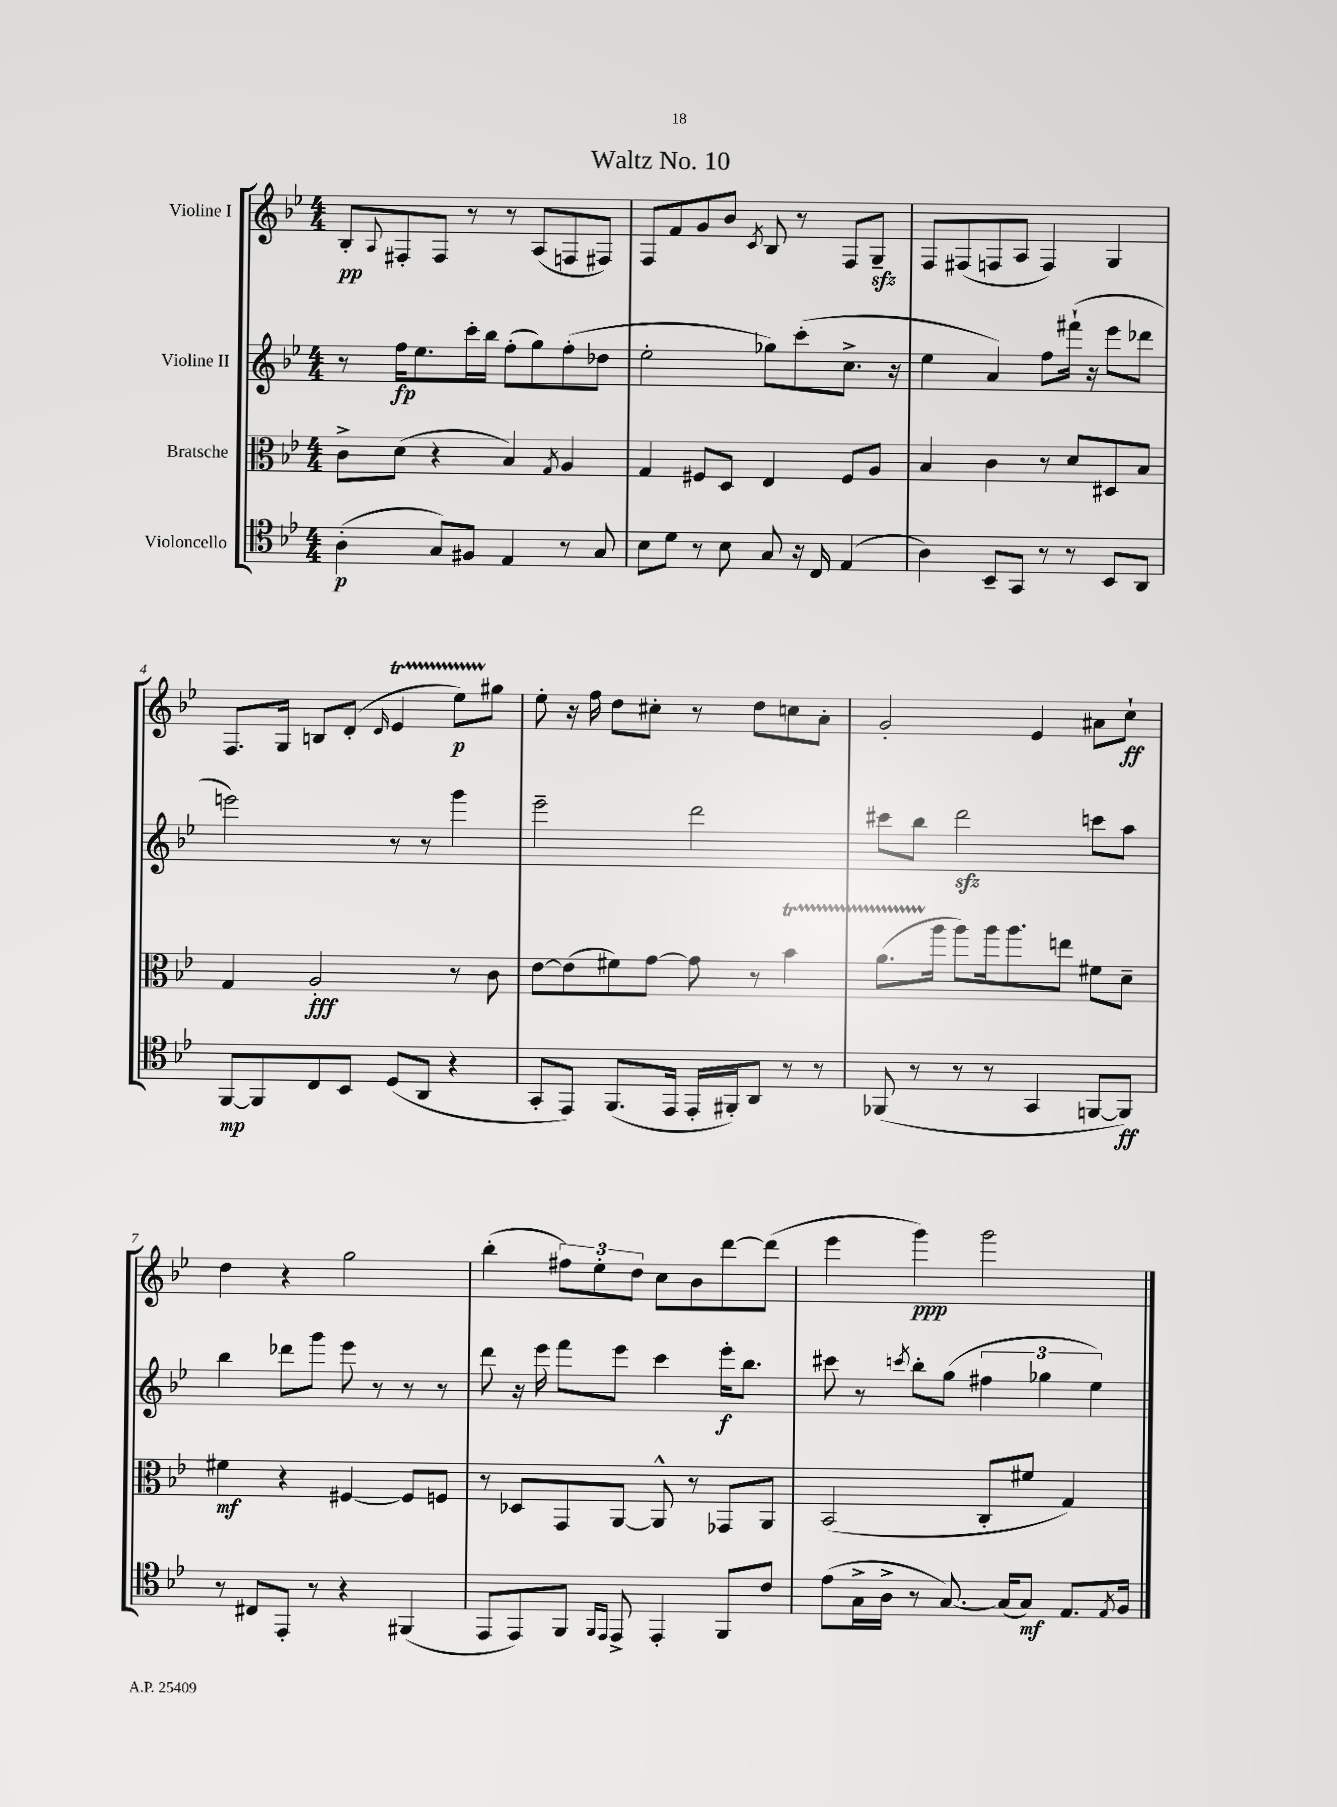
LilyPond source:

\header { title = "Waltz No. 10" }
<<
\new StaffGroup <<
\new Staff = "s0" \with { instrumentName = "Violine I" } {
    \clef treble \key bes \major \numericTimeSignature \time 4/4
    bes8-.\pp \appoggiatura { a8 } fis8-. fis8 r8 r8 a8( f8 fis8) |
    f8 f'8 g'8 bes'8 \acciaccatura { c'8 } bes8 r8 f8 g8--\sfz |
    f8 fis8( f8 a8 f4) g4 |
    f8. g16 b8 d'8-.( \grace { d'16 } ees'4\startTrillSpan ees''8\p) gis''8\stopTrillSpan |
    ees''8-. r16 f''16 d''8 cis''8-. r8 d''8 c''8 a'8-. |
    g'2-. ees'4 ais'8 c''8-!\ff |
    d''4 r4 g''2 |
    bes''4-.( \tuplet 3/2 { fis''8) ees''8-. d''8 } c''8 bes'8 d'''8~ d'''8( |
    ees'''4 g'''4\ppp) g'''2 \bar "|." |
}
\new Staff = "s1" \with { instrumentName = "Violine II" } {
    \clef treble \key bes \major \numericTimeSignature \time 4/4
    r8 f''16\fp ees''8. c'''16-. bes''16 f''8-.( g''8) f''8-.( des''8 |
    ees''2-. ges''8) c'''8-.( c''8.-> r16 |
    ees''4 a'4) f''8 fis'''16-!( r16 ees'''8 des'''8 |
    e'''2) r8 r8 g'''4 |
    ees'''2-- d'''2 |
    cis'''8 bes''8 d'''2\sfz c'''8 a''8 |
    bes''4 des'''8 g'''8 ees'''8 r8 r8 r8 |
    d'''8 r16 ees'''16 f'''8 ees'''8 c'''4 ees'''16-.\f bes''8. |
    cis'''8 r8 \acciaccatura { c'''8 } bes''8-. g''8( \tuplet 3/2 { fis''4 ges''4 ees''4) } \bar "|." |
}
\new Staff = "s2" \with { instrumentName = "Bratsche" } {
    \clef alto \key bes \major \numericTimeSignature \time 4/4
    c'8-> d'8( r4 bes4) \acciaccatura { g8 } a4 |
    g4 fis8 d8 ees4 fis8 a8 |
    bes4 c'4 r8 d'8 dis8 bes8 |
    g4 a2-.\fff r8 c'8 |
    ees'8~ ees'8( fis'8) g'8~ g'8 r8 bes'4\startTrillSpan |
    a'8.( a''16\stopTrillSpan a''8) a''16 a''8. e''8 fis'8 d'8-- |
    fis'4\mf r4 fis4~ fis8 f8 |
    r8 des8 g,8 a,8~ a,8-^ r8 ges,8 a,8 |
    bes,2( c8-. fis'8 g4) \bar "|." |
}
\new Staff = "s3" \with { instrumentName = "Violoncello" } {
    \clef tenor \key bes \major \numericTimeSignature \time 4/4
    a4-.\p( g8) fis8 ees4 r8 g8 |
    bes8 d'8 r8 bes8 g8 r16 c16 ees4( |
    a4) bes,8-- g,8 r8 r8 bes,8 a,8 |
    f,8~\mp f,8 c8 bes,8 d8( a,8 r4 |
    g,8-. ees,8) f,8.( ees,16 ees,16-. fis,16-.) a,8 r8 r8 |
    fes,8( r8 r8 r8 g,4 f,8~ f,8\ff) |
    r8 cis8 ees,8-. r8 r4 fis,4( |
    ees,8 ees,8) f,8 \grace { f,16 ees,16 } ees,8-> ees,4-. f,8 c'8 |
    ees'8( g16-> a16-> r8 g8.~) g16( g8\mf) ees8. \acciaccatura { ees8 } f16 \bar "|." |
}
>>
>>
